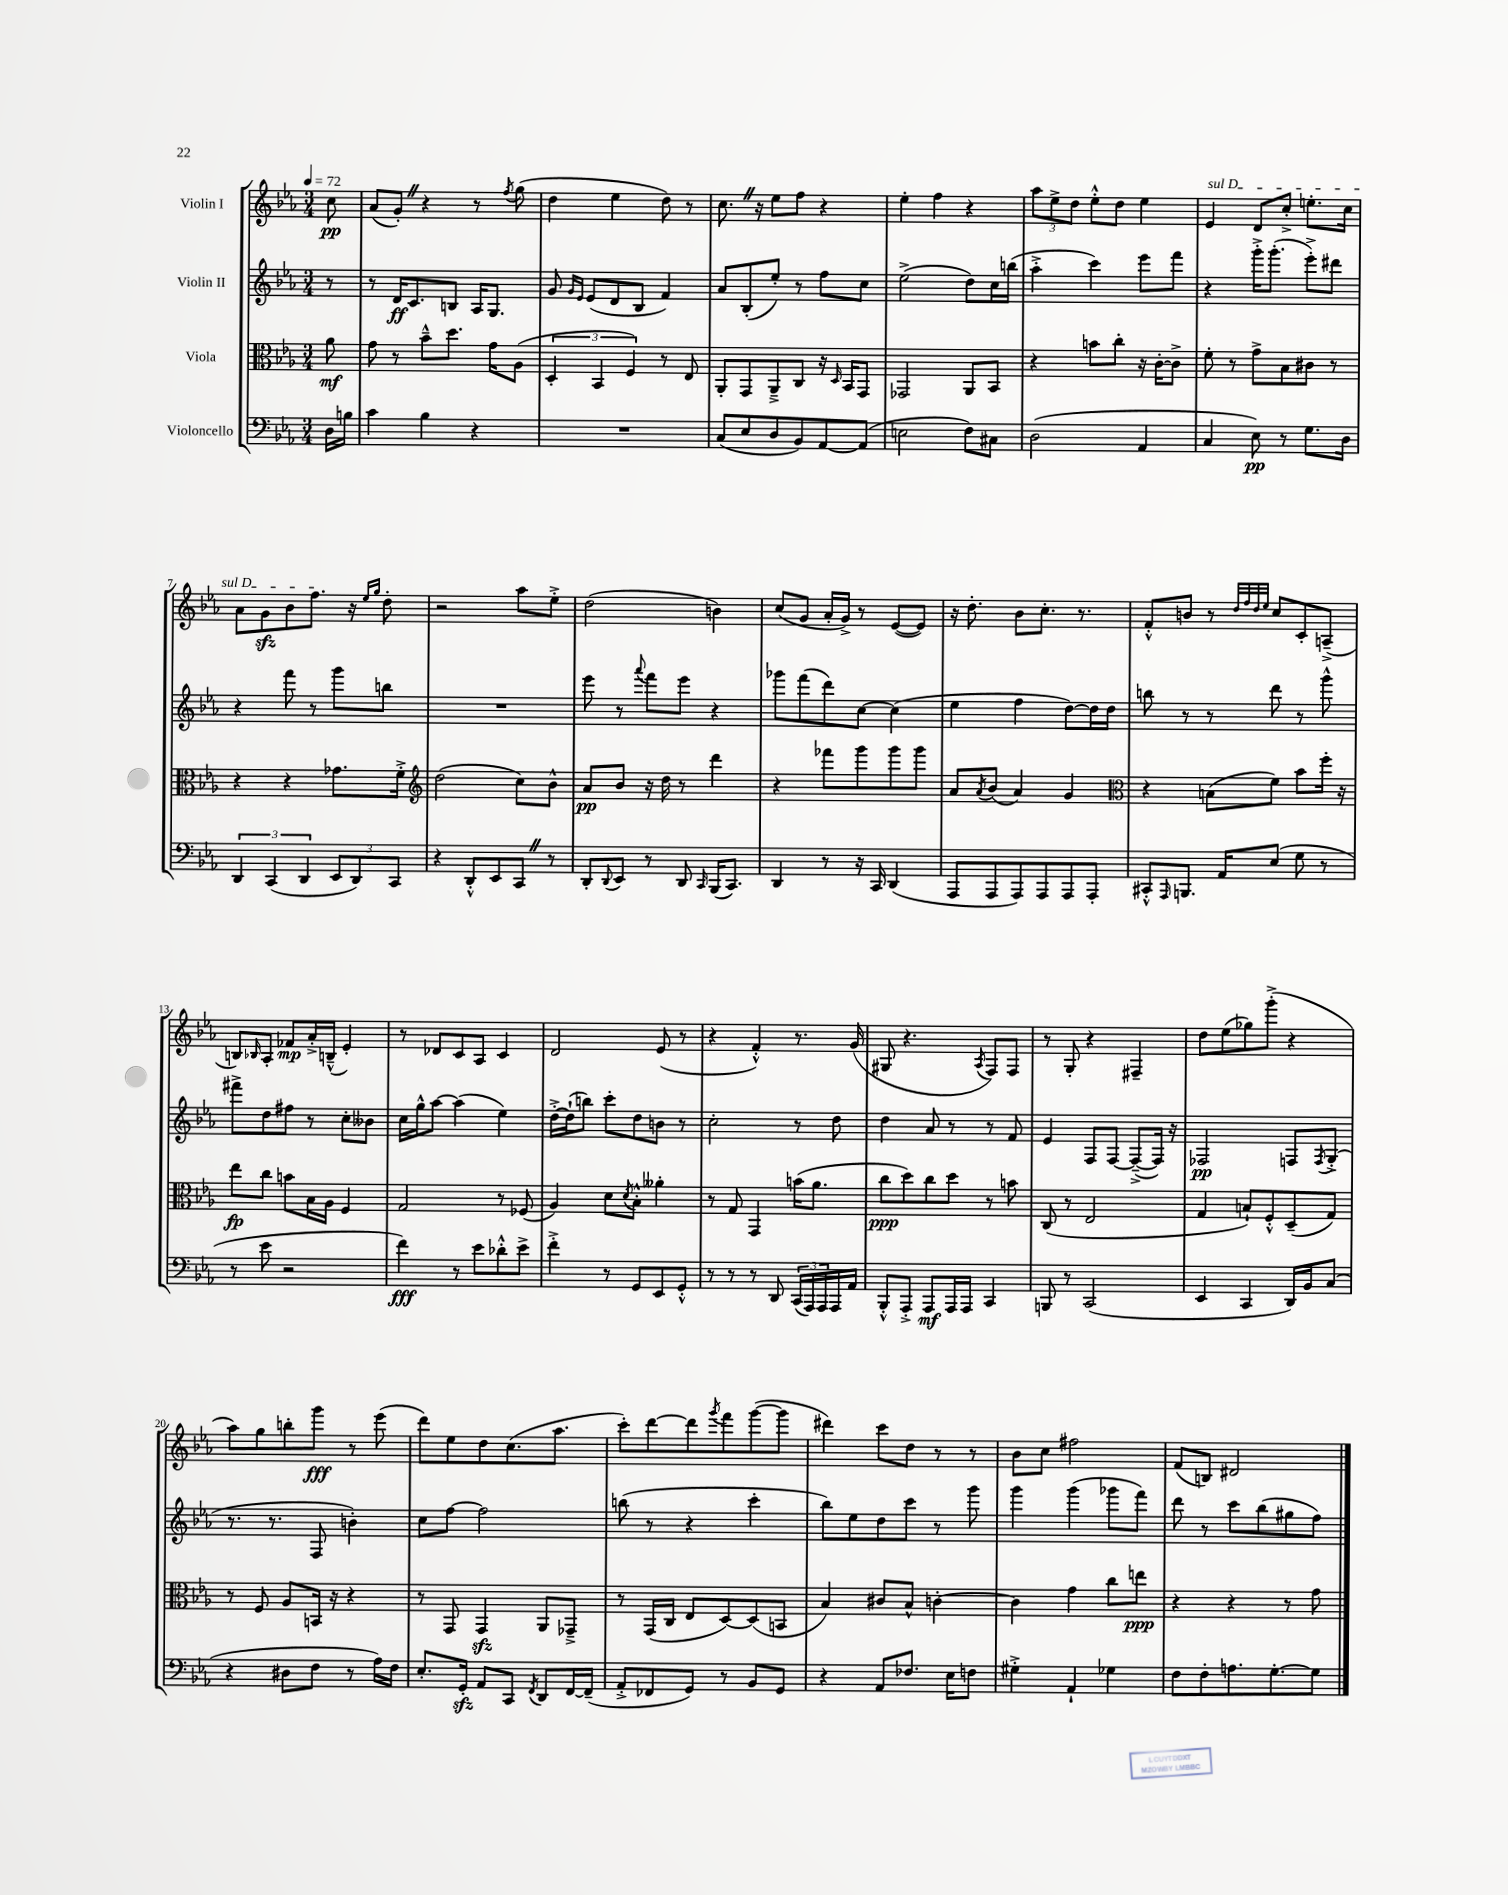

**kern	**dynam	**kern	**dynam	**kern	**dynam	**kern	**dynam
*part4	*part4	*part3	*part3	*part2	*part2	*part1	*part1
*staff4	*staff4	*staff3	*staff3	*staff2	*staff2	*staff1	*staff1
*I"Violoncello	*	*I"Viola	*	*I"Violin II	*	*I"Violin I	*
*clefF4	*	*clefC3	*	*clefG2	*	*clefG2	*
*k[b-e-a-]	*	*k[b-e-a-]	*	*k[b-e-a-]	*	*k[b-e-a-]	*
*M3/4	*	*M3/4	*	*M3/4	*	*M3/4	*
*MM72	*	*MM72	*	*MM72	*	*MM72	*
=	=	=	=	=	=	=	=
16D\LL	.	8a-\	mf	8r	.	8cc\	pp
16Bn\JJ	.	.	.	.	.	.	.
=1	=1	=1	=1	=1	=1	=1	=1
4c\	.	8g\	.	8r	.	(8a-/L	.
.	.	8r	.	16d/KL	ff	8g'Z/J)	.
.	.	.	.	8.c/	.	.	.
4B-\	.	8b-~^^\L	.	.	.	4r	.
.	.	8.dd\J	.	8Bn/J	.	.	.
4r	.	.	.	16A-/KL	.	8r	.
.	.	16g\KL	.	8.G/J	.	.	.
.	.	.	.	.	.	8qff/	.
.	.	(8A-\J	.	.	.	(8gg\	.
=2	=2	=2	=2	=2	=2	=2	=2
2.r	.	6D'/	.	8g/	.	4dd\	.
.	.	.	.	16qqg/LL	.	.	.
.	.	.	.	16qqe-/JJ	.	.	.
.	.	.	.	(8e-/L	.	.	.
.	.	6BB-/	.	.	.	.	.
.	.	.	.	8d/	.	4ee-\	.
.	.	6F/)	.	.	.	.	.
.	.	.	.	8B-/J	.	.	.
.	.	8r	.	4f/)	.	8dd\)	.
.	.	8E-/	.	.	.	8r	.
=3	=3	=3	=3	=3	=3	=3	=3
(8C/L	.	8AA-'/L	.	8a-/L	.	8.ccZ\	.
8E-/	.	8GG/	.	(8B-'/	.	.	.
.	.	.	.	.	.	16r	.
8D/	.	8AA-~^/	.	8ee-'/J)	.	8ee-\L	.
8BB-/)	.	8C/J	.	8r	.	8ff\J	.
[8AA-/	.	16r	.	8ff\L	.	4r	.
.	.	16qqD/	.	.	.	.	.
.	.	16BB-/KL	.	.	.	.	.
(8AA-/J]	.	8GG/J	.	8cc\J	.	.	.
=4	=4	=4	=4	=4	=4	=4	=4
2En\	.	2GG-X/	.	(2ee-^\	.	4ee-'\	.
.	.	.	.	.	.	4ff\	.
8F\L)	.	8AA-/L	.	8dd\L)	.	4r	.
8C#X\J	.	8BB-/J	.	16cc\L	.	.	.
.	.	.	.	(16bbn\JJ	.	.	.
=5	=5	=5	=5	=5	=5	=5	=5
(2D\	.	4r	.	4aa-'^\	.	12aa-\L	.
.	.	.	.	.	.	12ee-^\	.
.	.	.	.	.	.	12dd\J	.
.	.	8bn\L	.	4ccc\)	.	8ee-'^^\L	.
.	.	8cc'\J	.	.	.	8dd\J	.
4AA-/	.	16r	.	8eee-\L	.	4ee-\	.
.	.	[16c'\KL	.	.	.	.	.
.	.	8c^\J]	.	8fff\J	.	.	.
=6	=6	=6	=6	=6	=6	=6	=6
!	!	!	!	!	!	!LO:TX:a:i:t=sul D	!
4C/	.	8f'\	.	4r	.	4e-/	.
.	.	8r	.	.	.	.	.
8E-\)	pp	8g^\L	.	16ggg'^\KL	.	8d/L	.
.	.	.	.	(8.ggg'\J	.	.	.
8r	.	8B-\	.	.	.	8cc'^/J	.
8.G\L	.	8c#X\J	.	8eee-'^\L)	.	8.een'\L	.
.	.	8r	.	8ddd#X\J	.	.	.
16D\Jk	.	.	.	.	.	16cc\Jk	.
!!LO:LB:g=z
=7	=7	=7	=7	=7	=7	=7	=7
6DD/	.	4r	.	4r	.	8a-\L	.
.	.	.	.	.	.	8gzz\	.
(6CC/	.	.	.	.	.	.	.
.	.	4r	.	8fff\	.	8b-\	.
6DD/	.	.	.	.	.	.	.
.	.	.	.	8r	.	8.ff\J	.
12EE-/L	.	8.g-X\L	.	8ggg\L	.	.	.
.	.	.	.	.	.	16r	.
12DD/)	.	.	.	.	.	.	.
.	.	.	.	.	.	16qqee-/LL	.
.	.	.	.	.	.	16qqgg/JJ	.
.	.	.	.	8bbn\J	.	8dd'\	.
12CC/J	.	.	.	.	.	.	.
.	.	16f'^\Jk	.	.	.	.	.
=8	=8	=8	=8	=8	=8	=8	=8
*	*	*clefG2	*	*	*	*	*
4r	.	(2dd\	.	2.r	.	2r	.
8DD'^^/L	.	.	.	.	.	.	.
8EE-/	.	.	.	.	.	.	.
8CCZ/J	.	8cc\L)	.	.	.	8aa-\L	.
8r	.	8b-^^\J	.	.	.	8ee-'^\J	.
=9	=9	=9	=9	=9	=9	=9	=9
8DD'/L	.	8a-/L	pp	8eee-\	.	(2dd\	.
8qqDD/	.	.	.	.	.	.	.
8EE-/J	.	8b-/J	.	8r	.	.	.
.	.	.	.	8qqaaa-/	.	.	.
8r	.	16r	.	8fff\L	.	.	.
.	.	16dd\	.	.	.	.	.
8DD/	.	8r	.	8eee-\J	.	.	.
16qqCC/	.	.	.	.	.	.	.
(16BBB-/KL	.	4ddd\	.	4r	.	4bn\)	.
8.CC/J)	.	.	.	.	.	.	.
=10	=10	=10	=10	=10	=10	=10	=10
4DD/	.	4r	.	8ggg-X\L	.	(8cc/L	.
.	.	.	.	(8fff\	.	8g/J	.
8r	.	8fff-X\L	.	8ddd\)	.	16a-'/LL	.
.	.	.	.	.	.	16g^/JJ)	.
16r	.	8ggg\	.	[8cc\J	.	8r	.
16CC/	.	.	.	.	.	.	.
(4DD/	.	8ggg\	.	(4cc\]	.	([8e-/L	.
.	.	8ggg\J	.	.	.	8e-/J])	.
=11	=11	=11	=11	=11	=11	=11	=11
8AAA-/L	.	8a-/L	.	4ee-\	.	16r	.
.	.	.	.	.	.	8.dd'\	.
.	.	8qa-/	.	.	.	.	.
8AAA-/	.	(8b-/J	.	.	.	.	.
8AAA-/)	.	4a-/)	.	4ff\	.	8b-\L	.
8AAA-/	.	.	.	.	.	8.cc'\J	.
8AAA-/	.	4g/	.	[8dd\L)	.	.	.
.	.	.	.	.	.	8.r	.
8AAA-'/J	.	.	.	16dd\L]	.	.	.
.	.	.	.	16dd\JJ	.	.	.
=12	=12	=12	=12	=12	=12	=12	=12
*	*	*clefC3	*	*	*	*	*
8CC#X'^^/L	.	4r	.	8bbn\	.	8f'^^/L	.
16qqAAA-/	.	.	.	.	.	.	.
8.BBBn/J	.	.	.	8r	.	8bn/J	.
.	.	(8Bn\L	.	8r	.	8r	.
16AA-/KL	.	.	.	.	.	.	.
.	.	.	.	.	.	32qqdd/LLL	.
.	.	.	.	.	.	32qqff/	.
.	.	.	.	.	.	32qqdd/	.
.	.	.	.	.	.	32qqee-/JJJ	.
(8E-/J	.	8f\J)	.	8ddd\	.	8cc/L	.
8G\	.	8b-\L	.	8r	.	8c'/	.
8r	.	16ff'\Jk	.	8ggg^^\	.	(8An~^/J	.
.	.	16r	.	.	.	.	.
!!LO:LB:g=z
=13	=13	=13	=13	=13	=13	=13	=13
8r	.	8ee-\L	fp	8fff#X^\L	.	8Bn/L)	.
.	.	.	.	.	.	16qqB-X/	.
8e-\	.	8cc\J	.	8dd\	.	8A-'/J	.
2r	.	8bn\L	.	8ff#X\J	.	8f-X/L	mp
.	.	16B-\L	.	8r	.	16a-'^/L	.
.	.	16A-\JJ	.	.	.	(16Bn~^^/JJ	.
.	.	4F/	.	8cc'\L	.	4e-'/)	.
.	.	.	.	8b--X\J	.	.	.
=14	=14	=14	=14	=14	=14	=14	=14
4f\)	fff	2G/	.	16cc\LL	.	8r	.
.	.	.	.	16gg^^\J	.	.	.
.	.	.	.	[8aa-\J	.	8d-X/L	.
8r	.	.	.	(4aa-\]	.	8c/	.
8e-\L	.	.	.	.	.	8A-/J	.
8d-X'^^\	.	8r	.	4ee-\)	.	4c/	.
8e-^\J	.	(8F-X/	.	.	.	.	.
=15	=15	=15	=15	=15	=15	=15	=15
4f'^\	.	4A-/)	.	[16dd'^\LL	.	2d/	.
.	.	.	.	(16dd`\J]	.	.	.
.	.	.	.	8bbn\J)	.	.	.
8r	.	8d\L	.	8ccc'\L	.	.	.
.	.	8qd/	.	.	.	.	.
8GG/L	.	8B-'^^\J	.	8dd\	.	.	.
8EE-/	.	4a--X'\	.	8bn\J	.	(8e-/	.
8GG'^^/J	.	.	.	8r	.	8r	.
=16	=16	=16	=16	=16	=16	=16	=16
8r	.	8r	.	2cc'\	.	4r	.
8r	.	8G/	.	.	.	.	.
8r	.	4GG/	.	.	.	4f'^^/)	.
8DD/	.	.	.	.	.	.	.
(24CC/LL	.	(16bn\KL	.	8r	.	8.r	.
24AAA-/)	.	.	.	.	.	.	.
.	.	8.a-\J	.	.	.	.	.
24AAA-/	.	.	.	.	.	.	.
16AAA-/	.	.	.	8dd\	.	.	.
16AA-/JJ	.	.	.	.	.	(16g/	.
=17	=17	=17	=17	=17	=17	=17	=17
8BBB-'^^/L	.	8cc\L	ppp	4dd\	.	8G#X/	.
8AAA-'^/J	.	8dd\)	.	.	.	4.r	.
8AAA-/L	mf	8cc\	.	8a-/	.	.	.
16AAA-/L	.	8dd\J	.	8r	.	.	.
16AAA-/JJ	.	.	.	.	.	.	.
.	.	.	.	.	.	8qA-/	.
4CC/	.	8r	.	8r	.	8F/L)	.
.	.	8bn\	.	8f/	.	8F/J	.
=18	=18	=18	=18	=18	=18	=18	=18
8BBBn/	.	(8C/	.	4e-/	.	8r	.
8r	.	8r	.	.	.	8G'/	.
(2CC/	.	2E-/	.	8F/L	.	4r	.
.	.	.	.	[8F/J	.	.	.
.	.	.	.	(8F~^/L_	.	4F#X~/	.
.	.	.	.	16F/Jk])	.	.	.
.	.	.	.	16r	.	.	.
=19	=19	=19	=19	=19	=19	=19	=19
4EE-/	.	4G/	.	2F-X/	pp	8dd\L	.
.	.	.	.	.	.	(8ee-\	.
4CC/	.	8Bn`/L)	.	.	.	8gg-X\)	.
.	.	8F'^^/	.	.	.	(8ggg'^\J	.
16DD/LL)	.	(8D~/	.	8Fn/L	.	4r	.
16BB-/J	.	.	.	.	.	.	.
.	.	.	.	8qF/	.	.	.
(8C/J	.	8G/J)	.	(8G'^/J	.	.	.
!!LO:LB:g=z
=20	=20	=20	=20	=20	=20	=20	=20
4r	.	8r	.	8.r	.	8aa-\L)	.
.	.	8F/	.	.	.	8gg\	.
.	.	.	.	8.r	.	.	.
8D#X\L	.	8A-/L	.	.	.	8bbn'\	.
8F\J	.	16BBn/Jk	.	8F/	.	8ggg\J	fff
.	.	16r	.	.	.	.	.
8r	.	4r	.	4bn'\)	.	8r	.
16A-\LL)	.	.	.	.	.	(8eee-\	.
16F\JJ	.	.	.	.	.	.	.
=21	=21	=21	=21	=21	=21	=21	=21
8.E-'/L	.	8r	.	8cc\L	.	8ddd\L)	.
.	.	8GG/	.	[8ff\J	.	8ee-\	.
16GGzz'/Jk	.	.	.	.	.	.	.
8AA-/L	.	4GGzz/	.	2ff\]	.	8dd\	.
8CC/J	.	.	.	.	.	(8.cc\	.
8qFF/	.	.	.	.	.	.	.
8DD/L	.	8AA-/L	.	.	.	.	.
.	.	.	.	.	.	8.aa-\J	.
[16FF/L	.	8GG-X~^/J	.	.	.	.	.
(16FF~/JJ]	.	.	.	.	.	.	.
=22	=22	=22	=22	=22	=22	=22	=22
8AA-'^/L	.	8r	.	(8bbn\	.	8ccc'\L)	.
8FF-X/	.	(16GG/LL	.	8r	.	[8ddd\	.
.	.	16C/JJ	.	.	.	.	.
8GG/J)	.	8E-/L	.	4r	.	8ddd\]	.
.	.	.	.	.	.	8qggg/	.
8r	.	[8D/)	.	.	.	8fff\	.
8BB-/L	.	(8D/]	.	4ccc'\	.	([8ggg\	.
8GG/J	.	8BBn/J	.	.	.	8ggg\J]	.
=23	=23	=23	=23	=23	=23	=23	=23
4r	.	4B-/)	.	8bb-\L)	.	4ddd#X\)	.
.	.	.	.	8ee-\	.	.	.
8AA-/L	.	8c#X/L	.	8dd\	.	8ccc\L	.
8.F-X/J	.	8B-^^/J	.	8ccc\J	.	8dd\J	.
.	.	[4cn'\	.	8r	.	8r	.
16E-\KL	.	.	.	.	.	.	.
8Fn\J	.	.	.	8ggg\	.	8r	.
=24	=24	=24	=24	=24	=24	=24	=24
4G#X'^\	.	4c\]	.	4ggg\	.	8b-\L	.
.	.	.	.	.	.	8cc\J	.
4AA-`/	.	4g\	.	(4ggg\	.	2ff#X\	.
4G-X\	.	8cc\L	.	8ggg-X\L	.	.	.
.	.	8een\J	ppp	8fff\J)	.	.	.
=25	=25	=25	=25	=25	=25	=25	=25
8F\L	.	4r	.	8ddd\	.	(8f/L	.
8F'\	.	.	.	8r	.	8Bn/J)	.
8.An\	.	4r	.	8ccc\L	.	2d#X/	.
.	.	.	.	(8bb-\	.	.	.
[8.G'\	.	.	.	.	.	.	.
.	.	8r	.	8gg#X\	.	.	.
8G\J]	.	8g\	.	8ff\J)	.	.	.
==	==	==	==	==	==	==	==
*-	*-	*-	*-	*-	*-	*-	*-
